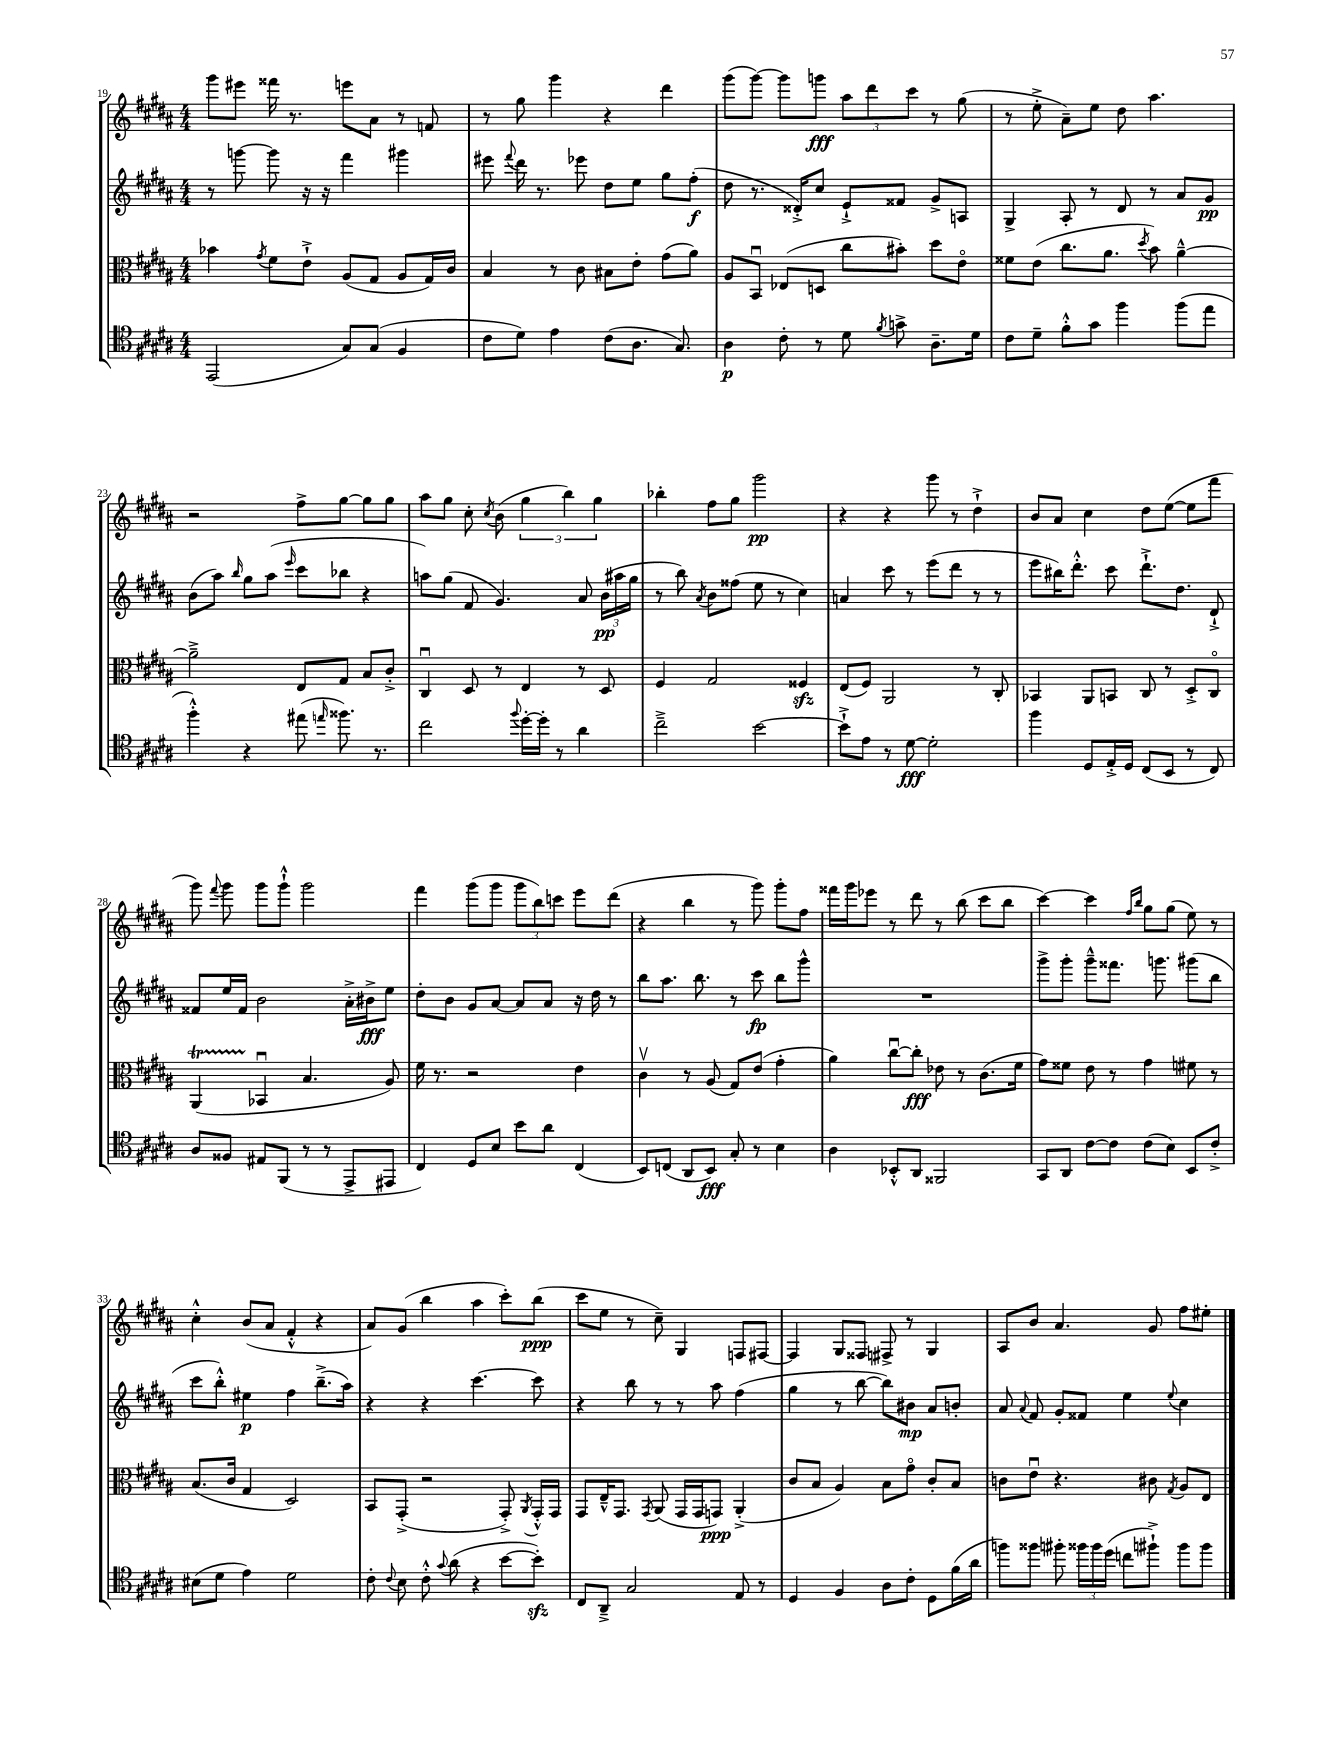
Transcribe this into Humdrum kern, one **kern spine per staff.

**kern	**dynam	**kern	**dynam	**kern	**dynam	**kern	**dynam
*part4	*part4	*part3	*part3	*part2	*part2	*part1	*part1
*staff4	*staff4	*staff3	*staff3	*staff2	*staff2	*staff1	*staff1
*clefC4	*	*clefC3	*	*clefG2	*	*clefG2	*
*k[f#c#g#d#a#]	*	*k[f#c#g#d#a#]	*	*k[f#c#g#d#a#]	*	*k[f#c#g#d#a#]	*
*M4/4	*	*M4/4	*	*M4/4	*	*M4/4	*
=19	=19	=19	=19	=19	=19	=19	=19
(2EE/	.	4b-X\	.	8r	.	8ggg#\L	.
.	.	.	.	[8gggn\	.	8eee#X\J	.
.	.	8qg#/	.	.	.	.	.
.	.	8f#\L	.	8ggg\]	.	16fff##X\	.
.	.	.	.	.	.	8.r	.
.	.	8e`^\J	.	16r	.	.	.
.	.	.	.	16r	.	.	.
8G#/L)	.	(8A#/L	.	4fff#\	.	8eeen\L	.
(8G#/J	.	8G#/J	.	.	.	8a#\J	.
4F#/	.	8A#/L	.	4ggg#X\	.	8r	.
.	.	16G#/L)	.	.	.	8fn/	.
.	.	16c#/JJ	.	.	.	.	.
=20	=20	=20	=20	=20	=20	=20	=20
8c#\L	.	4B/	.	8eee#X\	.	8r	.
.	.	.	.	8qqfff#/	.	.	.
8d#\J)	.	.	.	16ddd#\	.	8gg#\	.
.	.	.	.	8.r	.	.	.
4e\	.	8r	.	.	.	4ggg#\	.
.	.	8c#\	.	8eee-X\	.	.	.
(8c#\L	.	8B#X\L	.	8dd#\L	.	4r	.
8.A#\J	.	8e'\J	.	8ee\J	.	.	.
.	.	(8g#\L	.	8gg#\L	.	4ddd#\	.
8.G#/)	.	.	.	.	.	.	.
.	.	8a#\J)	.	(8ff#'\J	f	.	.
=21	=21	=21	=21	=21	=21	=21	=21
4A#\	p	8A#/L	.	8dd#\	.	(8ggg#\L	.
.	.	8BBu/J	.	8.r	.	[8ggg#\J)	.
8c#'\	.	(8E-X/L	.	.	.	8ggg#\L]	.
.	.	.	.	16d##X'^/KL)	.	.	.
8r	.	8Dn/J	.	8cc#/J	.	8gggn\J	fff
8d#\	.	8cc#\L	.	8e`^/L	.	12aa#\L	.
.	.	.	.	.	.	12ddd#\	.
8qf#/	.	.	.	.	.	.	.
8gn^\	.	8b#X'\J)	.	8f##X/J	.	.	.
.	.	.	.	.	.	12ccc#\J	.
8.A#~\L	.	8dd#\L	.	8g#^/L	.	8r	.
.	.	8e\J	.	8An/J	.	(8gg#\	.
16d#\Jk	.	.	.	.	.	.	.
=22	=22	=22	=22	=22	=22	=22	=22
8c#\L	.	8f##X\L	.	4G#^/	.	8r	.
8d#~\J	.	(8e\J	.	.	.	8ee'^\	.
8f#'^^\L	.	8.cc#\L	.	8A#'/	.	8a#~\L)	.
8g#\J	.	.	.	8r	.	8ee\J	.
.	.	8.a#\J	.	.	.	.	.
4ff#\	.	.	.	8d#/	.	8dd#\	.
.	.	8qdd#/	.	.	.	.	.
.	.	8b\)	.	8r	.	4.aa#\	.
(8ff#\L	.	[4a#~^^\	.	8a#/L	.	.	.
8ee\J	.	.	.	8g#/J	pp	.	.
!!LO:LB:g=z
=23	=23	=23	=23	=23	=23	=23	=23
4ff#'^^\)	.	2a#~^\]	.	(8b\L	.	2r	.
.	.	.	.	8aa#\J)	.	.	.
.	.	.	.	16qqbb/	.	.	.
4r	.	.	.	8gg#\L	.	.	.
.	.	.	.	(8aa#\J	.	.	.
.	.	.	.	16qqeee/	.	.	.
(8ee#X\	.	8E/L	.	8ccc#\L	.	8ff#^\L	.
16qqeen/	.	.	.	.	.	.	.
8.ff##X\)	.	8G#/J	.	8bb-X\J	.	[8gg#\J	.
.	.	8B/L	.	4r	.	8gg#\L]	.
8.r	.	.	.	.	.	.	.
.	.	8c#'^/J	.	.	.	8gg#\J	.
=24	=24	=24	=24	=24	=24	=24	=24
2cc#\	.	4C#u/	.	8aan\L)	.	8aa#\L	.
.	.	.	.	(8gg#\J	.	8gg#\J	.
.	.	8D#/	.	8f#/	.	8cc#'\	.
.	.	.	.	.	.	8qcc#/	.
.	.	8r	.	4.g#/)	.	(8b\	.
8qqff#/	.	.	.	.	.	.	.
[16dd#'\LL	.	4E/	.	.	.	6gg#\	.
16dd#'\JJ]	.	.	.	.	.	.	.
8r	.	.	.	.	.	.	.
.	.	.	.	.	.	6bb\)	.
4a#\	.	8r	.	8a#/	.	.	.
.	.	.	.	.	.	6gg#\	.
.	.	8D#/	.	(24b\LL	pp	.	.
.	.	.	.	24aa#X\	.	.	.
.	.	.	.	24gg#\JJ	.	.	.
=25	=25	=25	=25	=25	=25	=25	=25
2cc#~^\	.	4F#/	.	8r	.	4bb-X'\	.
.	.	.	.	8bb\)	.	.	.
.	.	.	.	8qa#/	.	.	.
.	.	2G#/	.	8b\L	.	8ff#\L	.
.	.	.	.	(8ff##X\J	.	8gg#\J	.
[2b\	.	.	.	8ee\	.	2ggg#\	pp
.	.	.	.	8r	.	.	.
.	.	4F##Xzz/	.	4cc#\)	.	.	.
=26	=26	=26	=26	=26	=26	=26	=26
8b`^\L]	.	(8E/L	.	4an/	.	4r	.
8e\J	.	8F#/J)	.	.	.	.	.
8r	.	2AA#/	.	8ccc#\	.	4r	.
[8d#\	fff	.	.	8r	.	.	.
2d#'\]	.	.	.	(8eee\L	.	8ggg#\	.
.	.	.	.	8ddd#\J	.	8r	.
.	.	8r	.	8r	.	4dd#`^\	.
.	.	8C#'/	.	8r	.	.	.
=27	=27	=27	=27	=27	=27	=27	=27
4ff#\	.	4BB-X/	.	8eee\L	.	8b/L	.
.	.	.	.	16bb#X\K)	.	8a#/J	.
.	.	.	.	8.ddd#'^^\J	.	.	.
8D#/L	.	8AA#/L	.	.	.	4cc#\	.
16E'^/L	.	8BBn/J	.	8ccc#\	.	.	.
16D#/JJ	.	.	.	.	.	.	.
(8C#/L	.	8C#/	.	8.ddd#`^\L	.	8dd#\L	.
8BB/J	.	8r	.	.	.	([8ee\J	.
.	.	.	.	8.dd#\J	.	.	.
8r	.	8D#'^/L	.	.	.	8ee\L]	.
8C#/)	.	8C#/J	.	8d#`^/	.	8fff#\J	.
!!LO:LB:g=z
=28	=28	=28	=28	=28	=28	=28	=28
8A#/L	.	(4AA#t/	.	8f##X/L	.	8ggg#\)	.
.	.	.	.	.	.	8qqfff#/	.
8F##X/J	.	.	.	16ee/L	.	8ggg#\	.
.	.	.	.	16f##/JJ	.	.	.
8E#X/L	.	4BB-Xu/	.	2b\	.	8ggg#\L	.
(8FF#/J	.	.	.	.	.	8ggg#`^^\J	.
8r	.	4.B/	.	.	.	2ggg#\	.
8r	.	.	.	.	.	.	.
8EE^/L	.	.	.	16a#'^\LL	.	.	.
.	.	.	.	16b#X^\J	fff	.	.
8EE#X/J	.	8A#/)	.	8ee\J	.	.	.
=29	=29	=29	=29	=29	=29	=29	=29
4C#/)	.	16f#\	.	8dd#'\L	.	4fff#\	.
.	.	8.r	.	.	.	.	.
.	.	.	.	8b\J	.	.	.
8D#/L	.	2r	.	8g#/L	.	(8ggg#\L	.
8B/J	.	.	.	[8a#/J	.	8ggg#\J	.
8b\L	.	.	.	8a#/L]	.	12ggg#\L	.
.	.	.	.	.	.	12bb\)	.
8a#\J	.	.	.	8a#/J	.	.	.
.	.	.	.	.	.	12cccn\J	.
(4C#/	.	4e\	.	16r	.	8eee\L	.
.	.	.	.	16dd#\	.	.	.
.	.	.	.	8r	.	(8ddd#\J	.
=30	=30	=30	=30	=30	=30	=30	=30
8BB/L)	.	4c#v\	.	8bb\L	.	4r	.
(8Cn/J	.	.	.	8.aa#\J	.	.	.
8AA#/L	.	8r	.	.	.	4bb\	.
.	.	.	.	8.bb\	.	.	.
8BB/J)	fff	(8A#/	.	.	.	.	.
8G#'/	.	8G#/L)	.	8r	.	8r	.
8r	.	(8e/J	.	8ccc#\	fp	8ggg#\)	.
4B\	.	4g#'\	.	8bb\L	.	8ggg#'\L	.
.	.	.	.	8ggg#^^\J	.	8ff#\J	.
=31	=31	=31	=31	=31	=31	=31	=31
4A#\	.	4a#\)	.	1r	.	16fff##X\LL	.
.	.	.	.	.	.	16ggg#\J	.
.	.	.	.	.	.	8eee-X\J	.
8BB-X'^^/L	.	[8cc#u\L	.	.	.	8r	.
8AA#/J	.	8cc#'\J]	fff	.	.	8ddd#\	.
2FF##X/	.	8e-X\	.	.	.	8r	.
.	.	8r	.	.	.	(8bb\	.
.	.	(8.c#\L	.	.	.	8ccc#\L	.
.	.	.	.	.	.	8bb\J	.
.	.	16f#\Jk	.	.	.	.	.
=32	=32	=32	=32	=32	=32	=32	=32
8GG#/L	.	8g#\L)	.	8ggg#^\L	.	[4ccc#\)	.
8AA#/J	.	8f##X\J	.	8ggg#'\J	.	.	.
[8c#\L	.	8e\	.	8ggg#~^^\L	.	4ccc#\]	.
8c#\J]	.	8r	.	8.fff##X\J	.	.	.
.	.	.	.	.	.	16qqff#/LL	.
.	.	.	.	.	.	16qqbb/JJ	.
(8c#\L	.	4g#\	.	.	.	8gg#\L	.
.	.	.	.	8.gggn\	.	.	.
8B\J)	.	.	.	.	.	(8gg#\J	.
8BB/L	.	8f#X\	.	(8ggg#X\L	.	8ee\)	.
8c#'^/J	.	8r	.	8bb\J	.	8r	.
!!LO:LB:g=z
=33	=33	=33	=33	=33	=33	=33	=33
(8B#X\L	.	(8.B/L	.	8ccc#\L	.	4cc#'^^\	.
8d#\J	.	.	.	8bb'^^\J)	.	.	.
.	.	16c#/Jk	.	.	.	.	.
4e\)	.	4G#/	.	4ee#X\	p	(8b/L	.
.	.	.	.	.	.	8a#/J	.
2d#\	.	2D#/)	.	4ff#\	.	4f#'^^/	.
.	.	.	.	(8.bb~^\L	.	4r	.
.	.	.	.	16aa#\Jk)	.	.	.
=34	=34	=34	=34	=34	=34	=34	=34
8c#'\	.	8BB/L	.	4r	.	8a#/L)	.
8qqc#/	.	.	.	.	.	.	.
8B\	.	(8GG#'^/J	.	.	.	(8g#/J	.
8c#'^^\	.	2r	.	4r	.	4bb\	.
8qqg#/	.	.	.	.	.	.	.
(8a#\	.	.	.	.	.	.	.
4r	.	.	.	[4.ccc#\	.	4aa#\	.
[8b\L	.	8GG#'^/)	.	.	.	8ccc#'\L)	.
.	.	8qAA#/	.	.	.	.	.
8bzz'\J])	.	16GG#'^^/LL	.	8ccc#\]	.	(8bb\J	ppp
.	.	16GG#/JJ	.	.	.	.	.
=35	=35	=35	=35	=35	=35	=35	=35
8C#/L	.	8GG#/L	.	4r	.	8ccc#\L	.
8AA#~^/J	.	16E~^^/K	.	.	.	8ee\J	.
.	.	8.GG#/J	.	.	.	.	.
2G#/	.	.	.	8bb\	.	8r	.
.	.	8qGG#/	.	.	.	.	.
.	.	(8AA#/	.	8r	.	8cc#~\)	.
.	.	16GG#/LL	.	8r	.	4G#/	.
.	.	16GG#/J	.	.	.	.	.
.	.	8GGn/J)	ppp	8aa#\	.	.	.
8E/	.	(4AA#'^/	.	(4ff#\	.	8Fn/L	.
8r	.	.	.	.	.	[8F#X/J	.
=36	=36	=36	=36	=36	=36	=36	=36
4D#/	.	8c#/L	.	4gg#\	.	4F#/]	.
.	.	8B/J	.	.	.	.	.
4F#/	.	4A#/)	.	8r	.	8G#/L	.
.	.	.	.	[8bb\	.	8F##X/J	.
8A#\L	.	8B\L	.	8bb\L])	.	8F#X^/	.
8c#'\J	.	8g#\J	.	8b#X\J	mp	8r	.
8D#\L	.	8c#'/L	.	8a#/L	.	4G#/	.
(16f#\L	.	8B/J	.	8bn'/J	.	.	.
16a#\JJ	.	.	.	.	.	.	.
=37	=37	=37	=37	=37	=37	=37	=37
8ffn\L)	.	8cn\L	.	8a#/	.	8A#/L	.
.	.	.	.	8qqa#/	.	.	.
8ff##X\J	.	8eu\J	.	8f#/	.	8b/J	.
8ff#X'\	.	4.r	.	8g#'/L	.	4.a#/	.
24ff##X\LL	.	.	.	8f##X/J	.	.	.
24ff##\	.	.	.	.	.	.	.
(24dd#\JJ	.	.	.	.	.	.	.
8ccn\L	.	.	.	4ee\	.	.	.
8ff#X`^\J)	.	8c#X\	.	.	.	8g#/	.
.	.	8qG#/	.	8qqee/	.	.	.
8ff#\L	.	8A#/L	.	4cc#\	.	8ff#\L	.
8ff#\J	.	8E/J	.	.	.	8ee#X'\J	.
==	==	==	==	==	==	==	==
*-	*-	*-	*-	*-	*-	*-	*-
